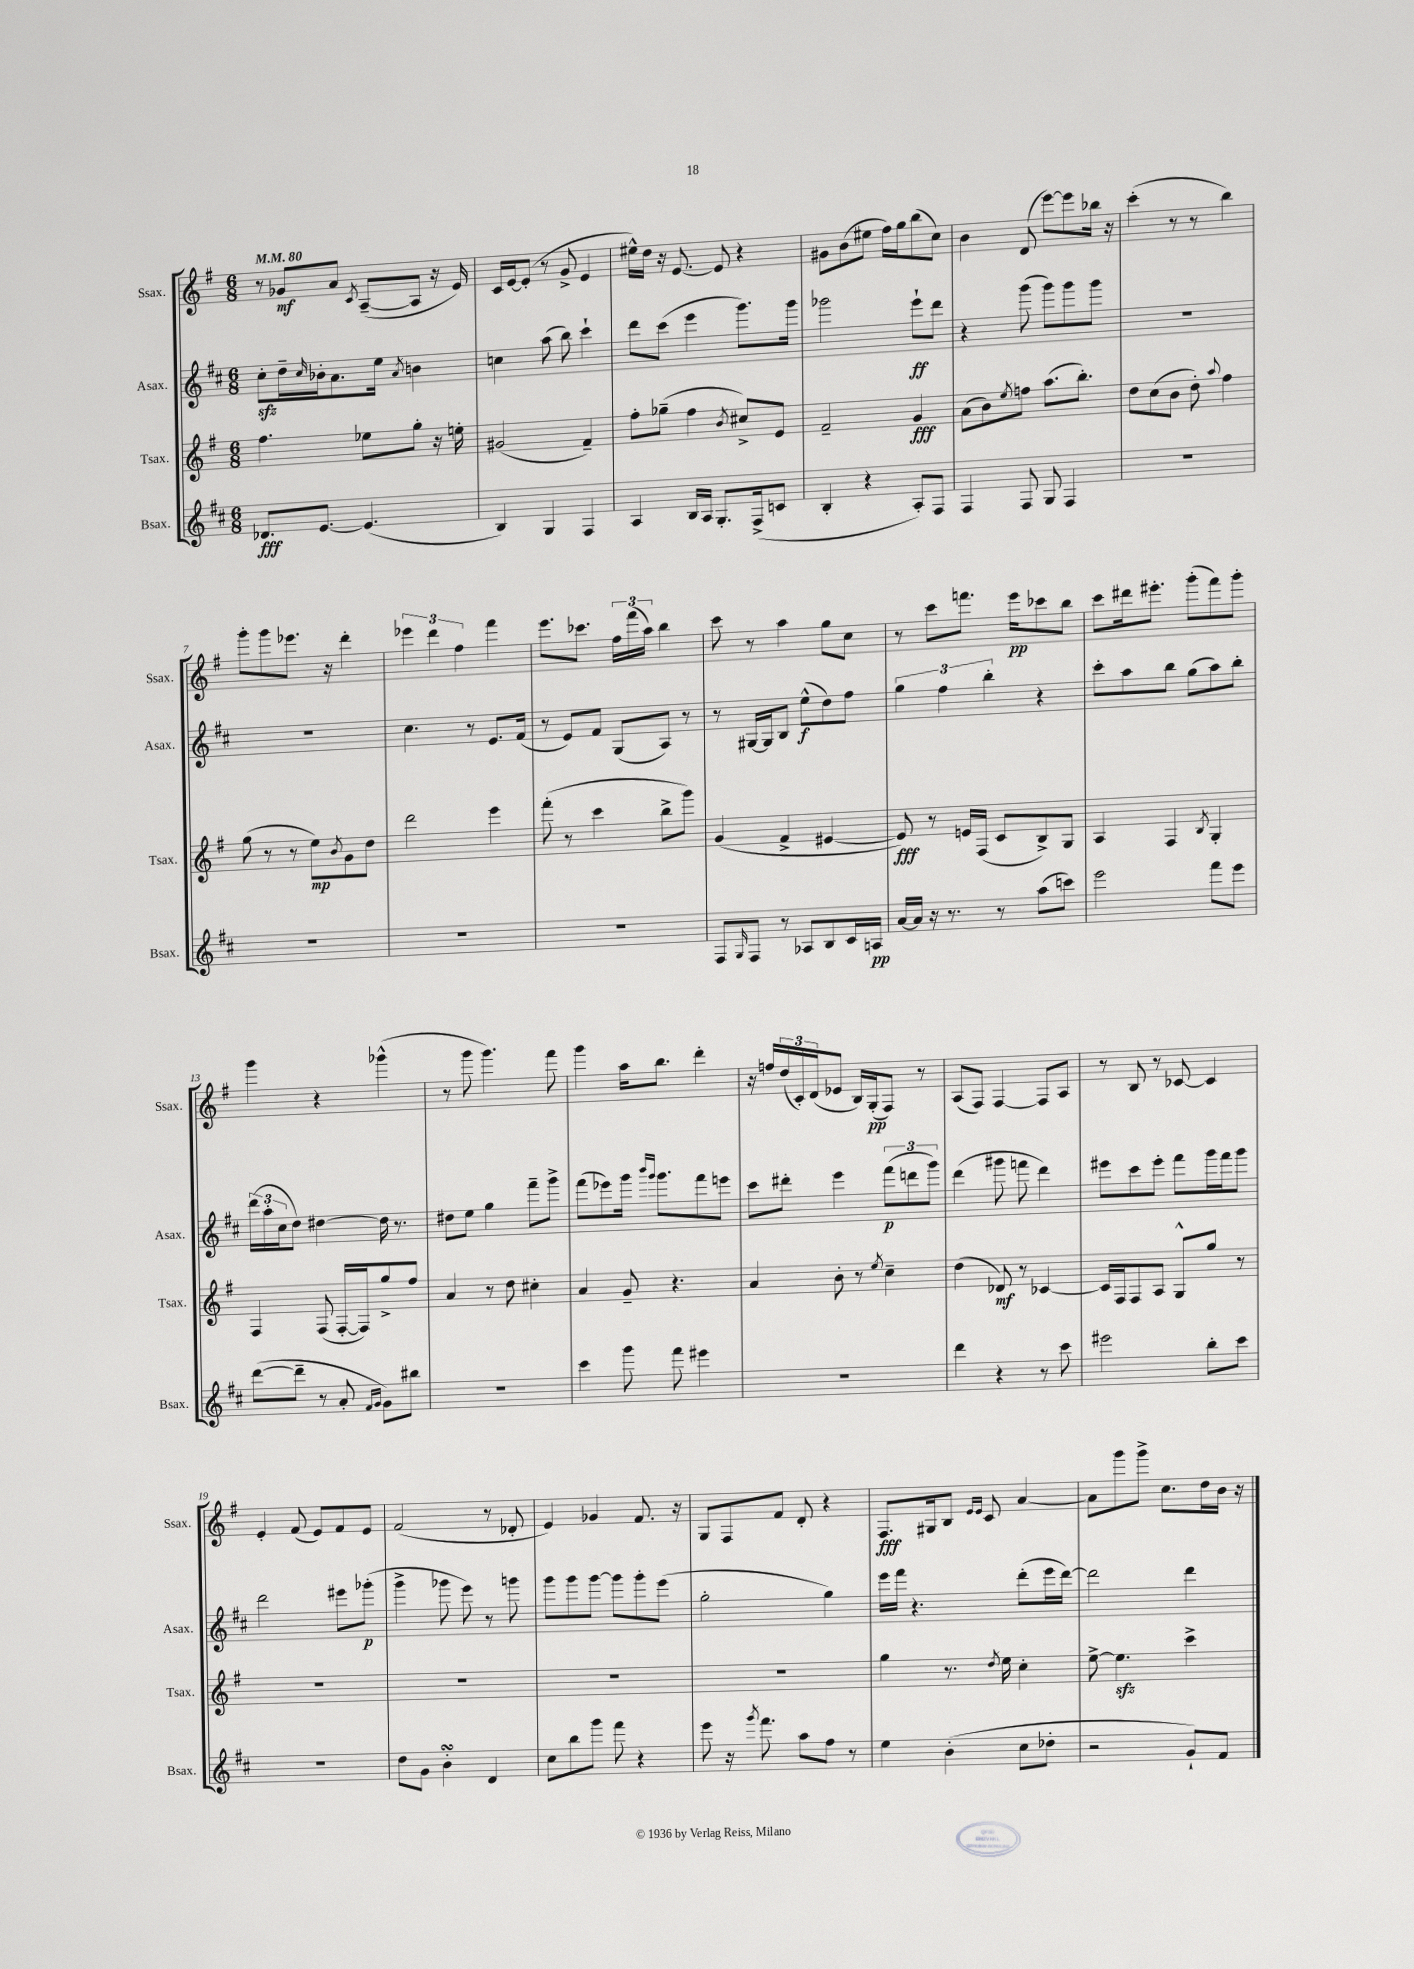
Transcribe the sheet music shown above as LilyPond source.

<<
\new StaffGroup <<
\new Staff = "s0" \with { instrumentName = "Ssax." shortInstrumentName = "Ssax." } {
    \clef treble \key g \major \numericTimeSignature \time 6/8 \tempo 4 = 80
    r8 ges'8\mf a'8 \acciaccatura { c'8 } a8~--( a8 r16 e'16) |
    c'16 e'16~ e'8-.( r8 g'8-> e'4 |
    eis''16-^) d''16 r16 e'8.~ e'8 r4 |
    gis'8 b'8( eis''8 fis''16) g''16 b''8( c''8) |
    b'4 d'8( e'''8~) e'''8 bes''16 r16 |
    c'''4-.( r8 r8 b''4) |
    g'''8-. g'''8 ees'''8. r16 d'''4-. |
    \tuplet 3/2 { ees'''4 d'''4 fis''4 } fis'''4 |
    e'''8. ces'''8. \tuplet 3/2 { fis''16 fis'''16( a''16) } b''4 |
    c'''8 r8 a''4 g''8 c''8 |
    r8 c'''8 f'''8. e'''16\pp ces'''8 b''8 |
    c'''8 dis'''16 eis'''8.-. g'''8-.( fis'''8) g'''8-. |
    g'''4 r4 ges'''4-^( |
    r8 g'''8 g'''4.) fis'''8 |
    g'''4 a''16 b''8. d'''4-. |
    r16 f''16 \tuplet 3/2 { d''16( c'16-.) d'16( } ees'8 b16) g16-.\pp( fis8) r8 |
    a8( fis8) fis4~ fis8 a8 |
    r8 b8 r8 ces'8~ ces'4 |
    e'4-. fis'8( e'8) fis'8 e'8 |
    fis'2( r8 des'8-. |
    e'4) ges'4 fis'8. r16 |
    g8 fis8 fis'8 d'8-. r4 |
    fis8.\fff gis16 b8 \grace { e'16 e'16 } c'8 a'4~ |
    a'8 g'''8 g'''8-> c''8. d''16 b'16 r16 \bar "|." |
}
\new Staff = "s1" \with { instrumentName = "Asax." shortInstrumentName = "Asax." } {
    \clef treble \key d \major \numericTimeSignature \time 6/8
    cis''8-.\sfz d''16-- \grace { cis''16 } bes'16-. a'8. e''16 \acciaccatura { a'8 } b'4 |
    c''4 a''8( b''8) cis'''4-! |
    d'''8 cis'''8( e'''4 g'''8.) g'''16 |
    ges'''2 e'''8-!\ff d'''8 |
    r4 g'''8( g'''8) g'''8 g'''8 |
    R2. |
    R2. |
    cis''4. r8 e'8. fis'16( |
    r8 e'8) fis'8 g8( a8) r8 |
    r8 gis16~ gis16 b8 e''8-^\f( d''8) fis''8 |
    \tuplet 3/2 { g''4 fis''4 b''4-. } r4 |
    cis'''8-. a''8 b''8 g''8( a''8) b''8-. |
    \tuplet 3/2 { d'''16( a''16-. cis''16 } d''8) dis''4~ dis''16 r8. |
    dis''8 e''8 g''4 fis'''8-- g'''8-> |
    fis'''8( ees'''8) g'''16 \grace { b'''16 g'''16 } g'''8. fis'''8 e'''8 |
    cis'''8 dis'''8-. e'''4 \tuplet 3/2 { fis'''8\p( d'''8 g'''8) } |
    d'''4( gis'''8 f'''8 d'''4) |
    eis'''8 cis'''8 eis'''8-. fis'''8 g'''16 fis'''16 g'''8 |
    d'''2 eis'''8 ges'''8-.\p( |
    g'''4-> ges'''8 e'''8) r8 g'''8 |
    g'''8 g'''8 g'''8~ g'''8 g'''8-. e'''8( |
    g''2-. g''4) |
    e'''16 fis'''16 r4. d'''8-.( e'''16 d'''16~) |
    d'''2 d'''4 \bar "|." |
}
\new Staff = "s2" \with { instrumentName = "Tsax." shortInstrumentName = "Tsax." } {
    \clef treble \key g \major \numericTimeSignature \time 6/8
    fis''4. ees''8 g''8-. r16 e''16-. |
    gis'2( fis'4--) |
    fis''8-. ges''8--( fis''4 \acciaccatura { b'8 } cis''8->) e'8 |
    fis'2-- g'4\fff |
    a'8( b'8) \acciaccatura { e''8 } f''8 a''8.( b''8.-.) |
    d''8 c''8( b'8 d''8-.) \appoggiatura { a''8 } fis''4 |
    g''8( r8 r8 e''8\mp) \acciaccatura { b'8 } g'8 d''8 |
    d'''2 e'''4 |
    fis'''8-.( r8 c'''4 b''8-> g'''8) |
    g'4( fis'4-> eis'4~ |
    eis'8\fff) r8 e'16 fis16( c'8 b8->) g8 |
    a4 fis4 \acciaccatura { b8 } g4-. |
    fis4 fis8( fis16~-. fis16) g''8-> fis''8 |
    a'4 r8 d''8 cis''4-. |
    a'4 g'8-- r4. |
    a'4 b'8-. r8 \acciaccatura { e''8 } c''4-- |
    d''4( des'8\mf) r8 ces'4~ |
    ces'16 fis16 fis8 a8 g8-^ g''8 r8 |
    R2. |
    R2. |
    R2. |
    R2. |
    g''4 r8. \acciaccatura { d''8 } e''16 c''4-. |
    e''8~-> e''4.\sfz c'''4-> \bar "|." |
}
\new Staff = "s3" \with { instrumentName = "Bsax." shortInstrumentName = "Bsax." } {
    \clef treble \key d \major \numericTimeSignature \time 6/8
    des'8.\fff e'8.~ e'4.( |
    b4) g4 fis4 |
    a4 b16 a16 g8.-. fis16->( c'8 |
    b4-. r4 a8-.) fis8 |
    fis4 fis8 g8 fis4 |
    R2. |
    R2. |
    R2. |
    R2. |
    fis8 \grace { g16 } fis8 r8 aes8 b8 cis'16 a16\pp |
    a'16~ a'16 r16 r8. r8 a''8( c'''8) |
    e'''2 fis'''8 e'''8 |
    d'''8~( d'''8-- r8 a'8-. \grace { fis'16 g'16 } g'8) bis''8 |
    R2. |
    cis'''4 g'''8 fis'''8 eis'''4 |
    R2. |
    d'''4 r4 r8 cis'''8 |
    eis'''2 b''8-. cis'''8 |
    R2. |
    d''8 g'8 b'4-.\turn d'4 |
    cis''8 b''8 g'''8 fis'''8 r4 |
    e'''8 r16 \acciaccatura { g'''8 } fis'''8. a''8 fis''8 r8 |
    e''4 b'4-.( cis''8 des''8-. |
    r2 g'8-!) fis'8 \bar "|." |
}
>>
>>
